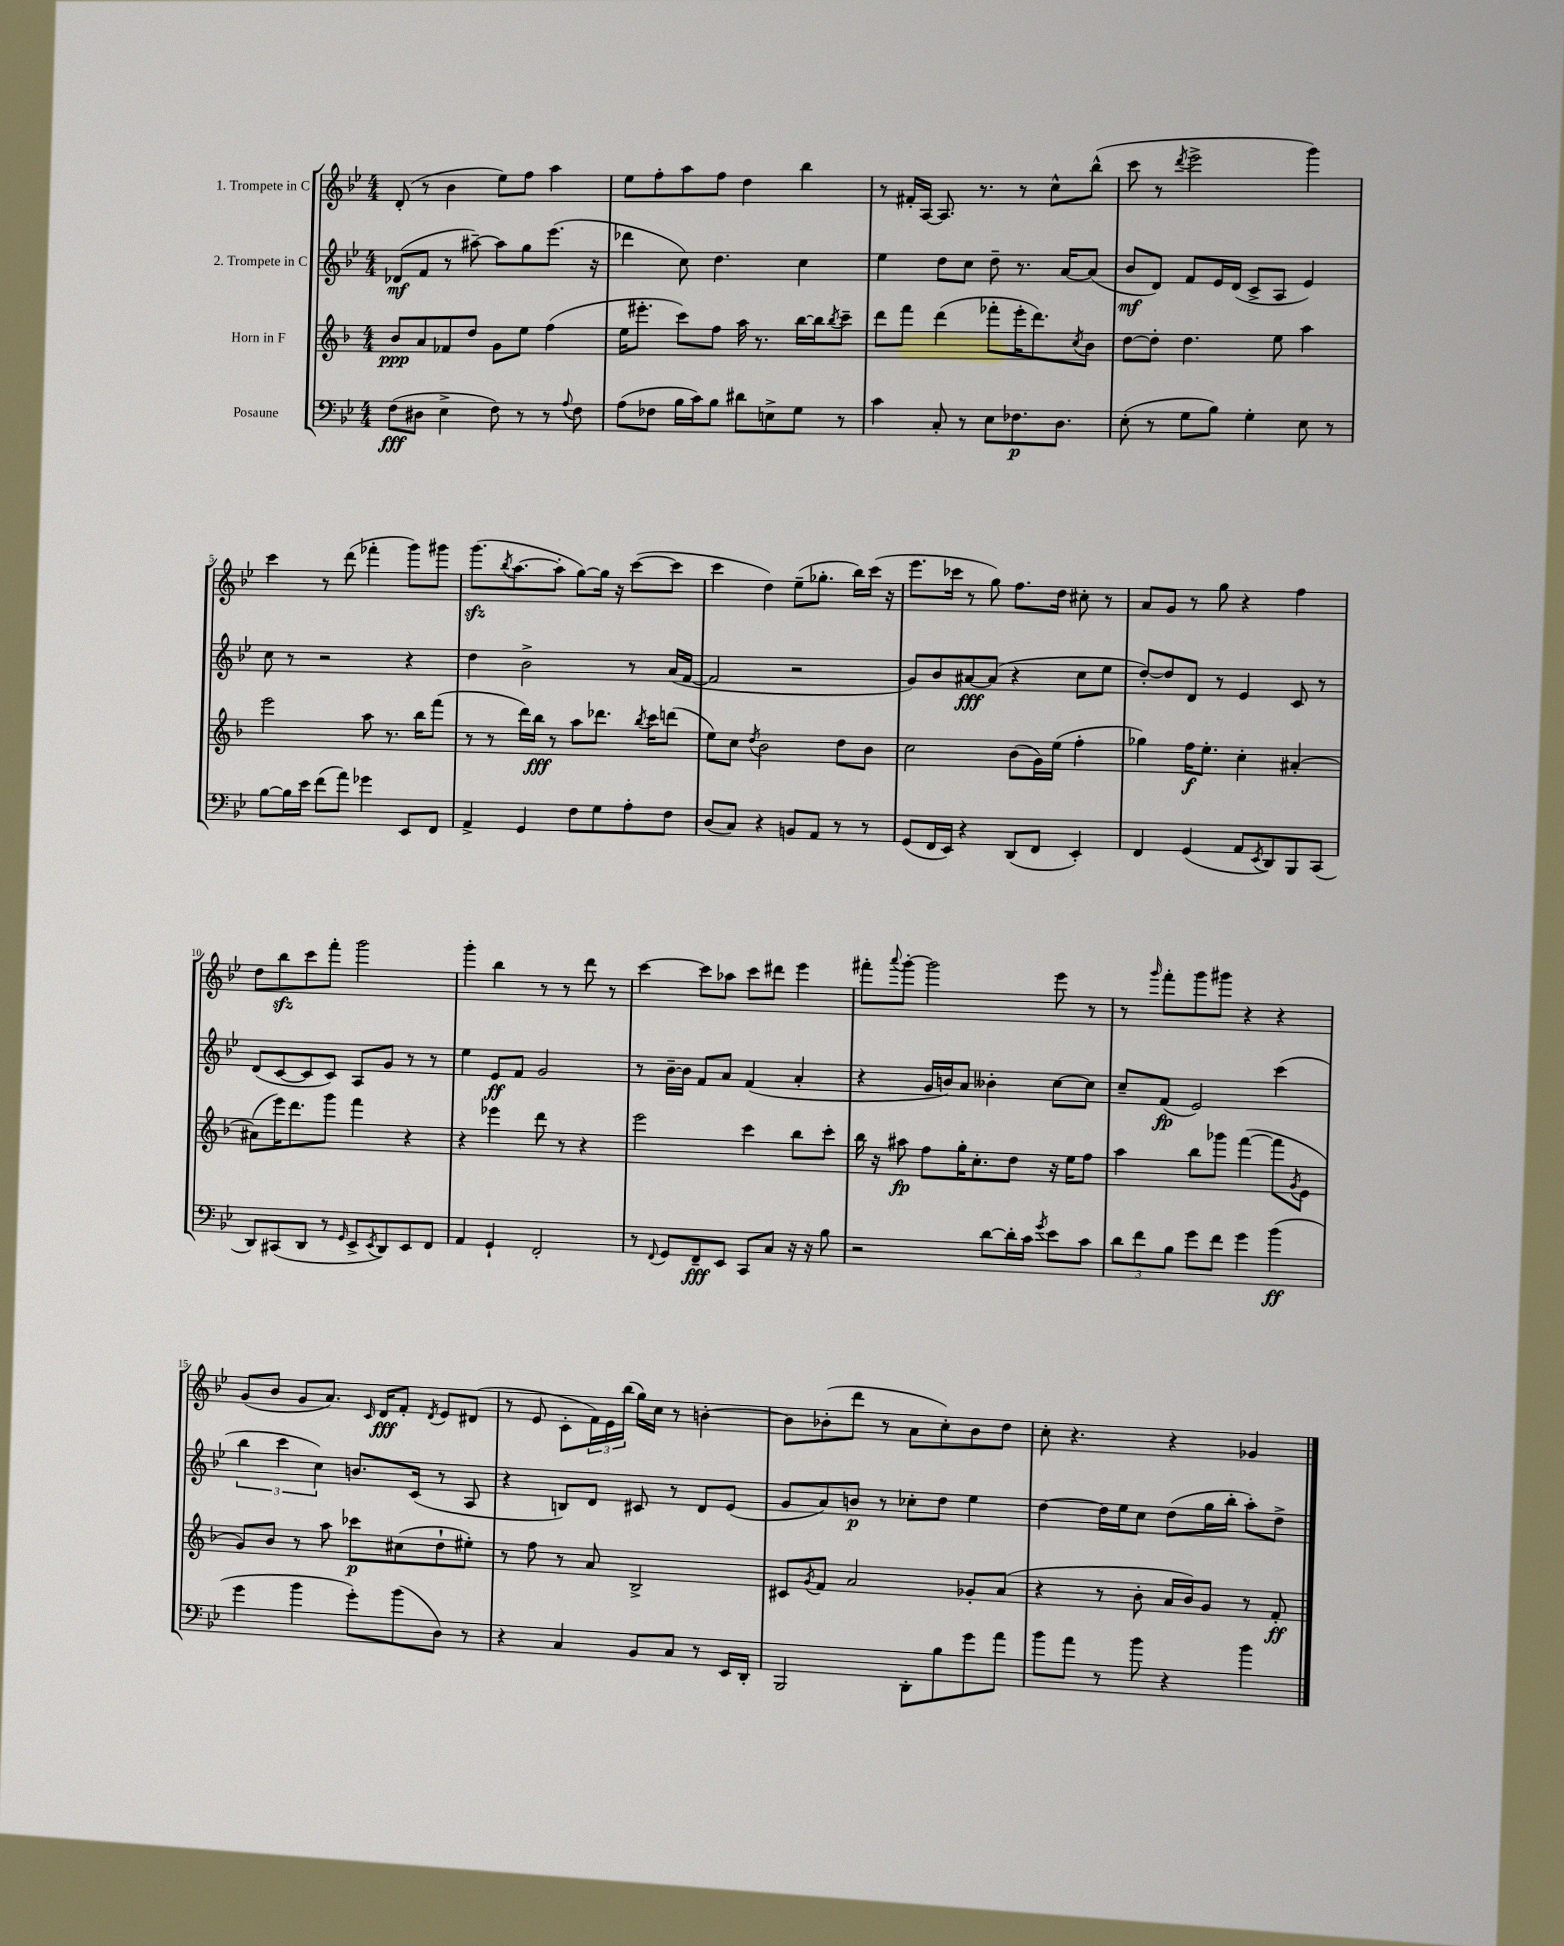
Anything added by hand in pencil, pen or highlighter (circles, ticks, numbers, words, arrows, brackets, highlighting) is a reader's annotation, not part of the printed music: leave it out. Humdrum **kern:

**kern	**kern	**kern	**kern
*staff4	*staff3	*staff2	*staff1
*clefF4	*clefG2	*clefG2	*clefG2
*k[b-e-]	*k[b-]	*k[b-e-]	*k[b-e-]
*M4/4	*M4/4	*M4/4	*M4/4
(8F	8b-	(8d-	(8d'
8D#	8a	8f	8r
4E-^	8f-	8r	4b-
.	8dd	[8aa#~)	.
8F)	8g	8aa#]	8ee-)
8r	8ee	8gg	8ff
8r	(4ff	(8.eee-	4aa
8qqA	.	.	.
8F	.	.	.
.	.	16r	.
=	=	=	=
(8A	16ee	4ddd-	8ee-
.	8.eee#'	.	.
8F-	.	.	8ff'
16B-	8ccc)	8cc)	8aa
16c)	.	.	.
8B-	8ff	4.dd	8ff
8d#	16aa	.	4dd
.	8.r	.	.
8E^	.	.	.
8G	[16bb-	4cc	4bb-
.	16bb-]	.	.
.	8qbb-	.	.
8r	8ccc~	.	.
=	=	=	=
4c	8ddd	4ee-	8r
.	8fff	.	16f#'
.	.	.	[16A
8C'	(4ddd	8dd	8.A]
8r	.	8cc	.
.	.	.	8.r
8E-	8fff-'	8dd~	.
8.F-	16eee'	8.r	8r
.	8.ddd)	.	.
.	.	.	8cc^^
8.D	.	[16a	.
.	8qcc	.	.
.	8b-	(8a]	(8bb-^^
=	=	=	=
(8E-'	[8dd	8b-	8ccc
8r	8dd']	8d)	8r
.	.	.	8qddd
8G	4.dd	8f	2eee-^
8B-)	.	16e-	.
.	.	(16d	.
4G'	.	8c^	.
.	8ee	8A	.
8E-	4aa	4e-)	4ggg)
8r	.	.	.
=	=	=	=
[8B-	2eee	8cc	4ccc
16B-]	.	8r	.
16e-	.	.	.
(8f	.	2r	8r
8a)	.	.	(8ddd
4g-	8aa	.	4fff-'
.	8.r	.	.
8EE-	.	4r	8ggg)
.	16bb-	.	.
8FF	(8fff	.	8ggg#
=	=	=	=
4AA^	8r	4dd	(8.ggg
.	8r	.	.
.	.	.	8qbb-
.	.	.	[8.aa
4GG	16ddd)	2b-^	.
.	16bb-	.	.
.	8r	.	8aa']
8F	8aa	.	[8gg)
8G	8.ddd-	.	16gg]
.	.	.	16r
8A'	.	8r	([8ccc
.	8qbb-	.	.
.	16ccc	.	.
8F	(8ddd	(16a	8ccc]
.	.	[16f	.
=	=	=	=
(8D	8ee)	2f]	4ccc
8C)	8cc	.	.
.	8qdd	.	.
4r	2b-	.	4dd)
8BB	.	2r	(8ee-~
8AA	.	.	8.gg-'
8r	8dd	.	.
.	.	.	16bb-)
8r	8b-	.	(16ccc
.	.	.	16r
=	=	=	=
(8GG	2cc	8g)	8.eee-
16FF	.	8b-	.
16EE-)	.	.	16ccc-
4r	.	[8a#	8r
.	.	(8a#]	8gg)
(8DD	(8b-	4r	8.ff
8FF	16g)	.	.
.	(16ee	.	16dd
4EE-')	4ff'	8cc	8cc#'
.	.	8ee-	8r
=	=	=	=
4FF	4gg-)	[8dd')	8a
.	.	8dd]	8g
(4GG	16ff	8d	8r
.	8.ee'	.	.
.	.	8r	8gg
8AA	4cc'	4e-	4r
8qEE-	.	.	.
8DD)	.	.	.
8BBB-	[4a#'	8c	4ff
(8CC	.	8r	.
=	=	=	=
8DD)	(8a#]	(8d	8dd
(8CC#	16eee)	[8c	8bb-
.	8.ddd	.	.
8DD	.	8c]	8ccc
8r	8ggg	8c)	8fff'
16qqGG	.	.	.
8EE-^	4fff	8A	2ggg
8qEE-	.	.	.
8DD)	.	8g	.
8EE-	4r	8r	.
8FF	.	8r	.
=	=	=	=
4AA	4r	4ee-	4ggg'
4GG`	4eee-	8e-	4bb-
.	.	8f	.
2FF'	8ddd	2g	8r
.	8r	.	8r
.	4r	.	8ddd
.	.	.	8r
=	=	=	=
8r	2eee	8r	[4ccc
8qqFF	.	.	.
8GG	.	[16b-~	.
.	.	16b-]	.
8FF~	.	8f	8ccc]
8EE-	.	8a	8aa-
8CC	4ccc	(4f	8ccc
8C	.	.	8ddd#
16r	8bb-	4a'	4eee-
16r	.	.	.
8B-	8ccc'	.	.
=	=	=	=
2r	16bb-	4r	8fff#'
.	16r	.	.
.	.	.	8qqaaa
.	8aa#	.	[8ggg'
.	8ff	16g	2ggg]
.	.	16b)	.
.	16gg'	8a	.
.	8.cc'	.	.
[8d	.	4b--'	.
16d']	8dd	.	.
16c	.	.	.
8qg	.	.	.
8e-	16r	[8cc	8eee-
.	16ee	.	.
8c	8ff	8cc]	8r
=	=	=	=
12d	4aa	8cc~	8r
12f	.	.	.
.	.	.	16qqggg
.	.	(8f	8fff'
12B-	.	.	.
8g	8bb-	2e-)	8ggg
8f	8ggg-	.	8ggg#
4g	([4fff	.	4r
(4b-	8fff]	(4ccc	4r
.	8qg	.	.
.	8e	.	.
=	=	=	=
4g	8g)	6bb-	(8g
.	8b-	.	8b-
.	.	6ccc	.
4b-	8r	.	8g
.	.	6cc)	.
.	8aa	.	8.a)
8g')	8ccc-	8.b	.
.	.	.	16qqc
.	.	.	16d
(8b-	(8cc#	.	8f'
.	.	(16c	.
.	.	.	8qd
8D)	8dd`	8r	8e-
8r	8ee#')	8A	(8d#
=	=	=	=
4r	8r	4r	8r
.	8ff	.	8e-
4C	8r	8B)	8c'
.	8a	8d	24f)
.	.	.	24e-
.	.	.	(24bb-
8BB-	2B-^	8c#	16gg)
.	.	.	16cc
8C	.	8r	8r
8r	.	8d	[4b'
16EE-	.	(8e-	.
16DD'	.	.	.
=	=	=	=
2BBB-	8c#	8g	8b]
.	8qg	.	.
.	8f	8a)	(8b-'
.	2a	8b	8ddd
.	.	8r	8r
8DD'	.	8cc-'	8a
8B-	.	8dd	8cc')
8g	8g-'	4ee-	8b-
8a	(8a	.	8dd
=	=	=	=
8b-	4r	[4dd	8cc'
8a	.	.	4.r
8r	8r	16dd]	.
.	.	16ee-	.
8b-	8b-'	8cc	.
4r	16a	(8dd	4r
.	16b-)	.	.
.	8g	16gg	.
.	.	16bb-'	.
4b-	8r	8aa')	4g-
.	8f'	8dd^	.
==	==	==	==
*-	*-	*-	*-
